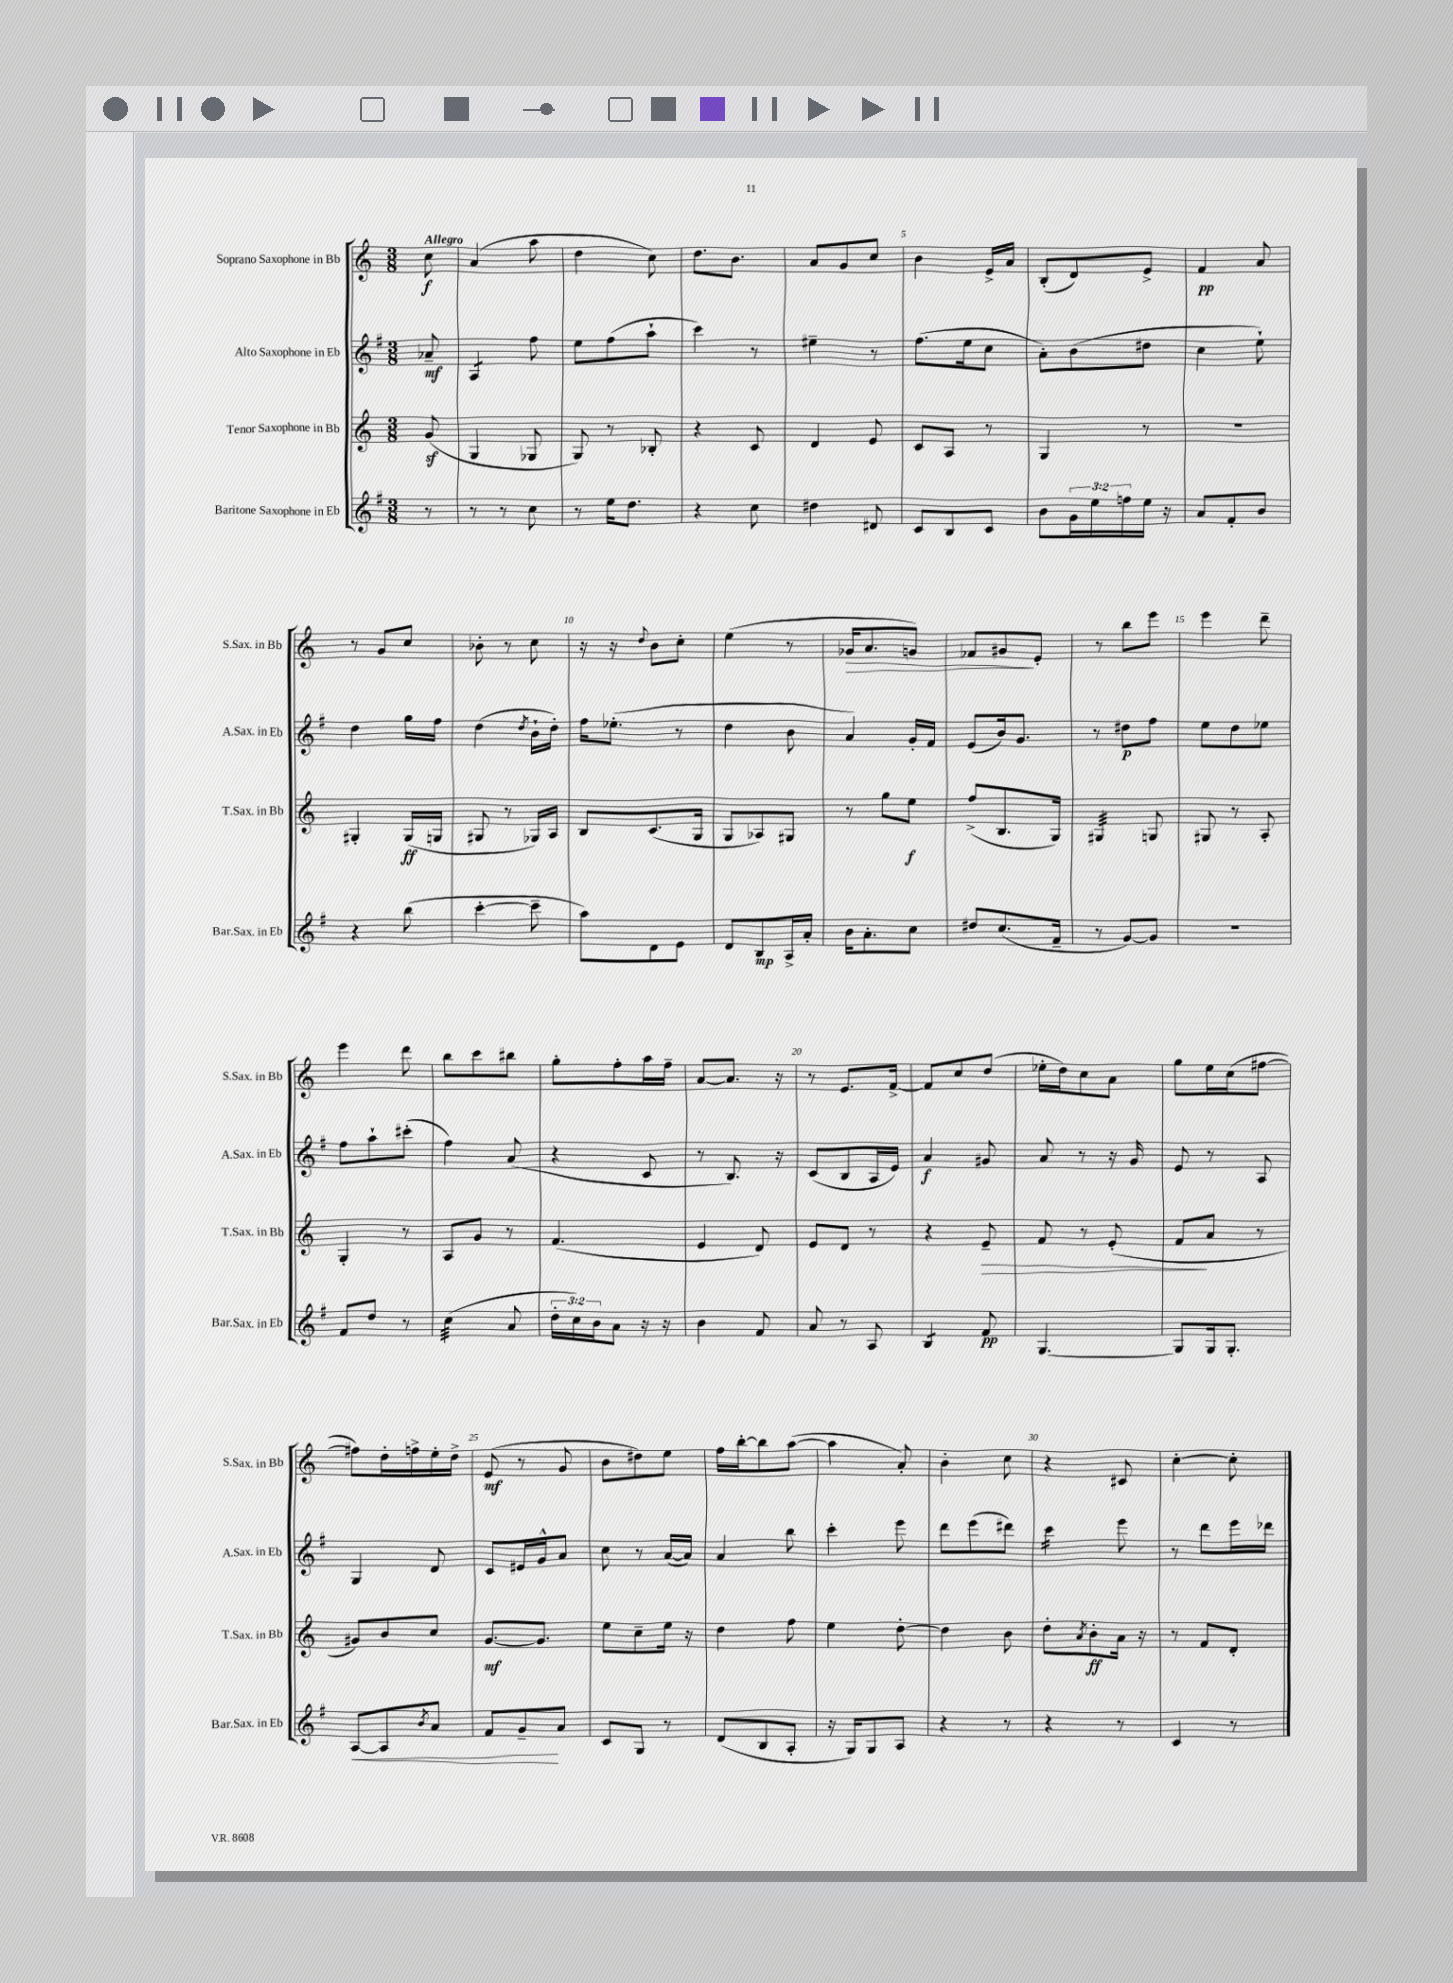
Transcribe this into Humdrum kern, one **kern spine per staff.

**kern	**kern	**kern	**kern
*staff4	*staff3	*staff2	*staff1
*clefG2	*clefG2	*clefG2	*clefG2
*k[f#]	*k[]	*k[f#]	*k[]
*M3/8	*M3/8	*M3/8	*M3/8
8r	(8g	8a-~	8cc
=	=	=	=
8r	4G	4A	(4a
8r	.	.	.
8cc	8G-	8ff#	8aa
=	=	=	=
8r	8G)	8ee	4dd
16ee	8r	(8ff#	.
8.dd	.	.	.
.	8B-'	8aa`	8cc)
=	=	=	=
4r	4r	4ccc)	8.dd
.	.	.	8.b
8cc	8c	8r	.
=	=	=	=
4dd#	4d	4ee#~	8a
.	.	.	8g
8d#	8e	8r	8cc
=	=	=	=
8c	8c	(8.ff#	4b
8B	8A	.	.
.	.	16ee	.
8c	8r	8cc	16e^
.	.	.	16a
=	=	=	=
8b	4G	8a')	(8B'
24g	.	(8b	8d)
24ee	.	.	.
24ff	.	.	.
16ee	8r	8dd#	8e^
16r	.	.	.
=	=	=	=
8a	4.r	4cc	4f
8f#'	.	.	.
8b	.	8ee`)	8a
=	=	=	=
4r	4G#'	4dd	8r
.	.	.	8g
(8bb	(16G#	16gg	8cc
.	16G	16ff#	.
=	=	=	=
[4ccc'	8G#	(4dd	8b-'
.	8r	.	8r
.	.	8qdd	.
8ccc~]	16G-)	16b`	8cc
.	16A	16dd')	.
=	=	=	=
8aa)	8B	16ff#	16r
.	.	(8.ee-'	16r
.	.	.	8qqdd
8d	(8.c	.	8b
8e	.	8r	8cc'
.	16G	.	.
=	=	=	=
8d	8G	4dd	(4ee
8B	8A-)	.	.
16A^	8G#	8b	8r
16a'	.	.	.
=	=	=	=
16b	8r	4a)	16g-
8.a'	.	.	8.a
.	8gg	.	.
8cc	8ee	16g'	8g)
.	.	16f#	.
=	=	=	=
8dd#	(8ff^	(8e	8f-
(8.cc	8.B	16b)	8g#
.	.	8.g	.
.	.	.	8e'
16f#~	16G)	.	.
=	=	=	=
8r	4G#	8r	8r
[8g)	.	8dd#	8bb
8g]	8G	8ff#	8eee
=	=	=	=
4.r	8G#	8ee	4eee
.	8r	8dd	.
.	8A'	8ee-	8ddd~
=	=	=	=
8f#	4G'	8ff#	4eee
8dd	.	8aa`	.
8r	8r	(8ccc#'	8ddd
=	=	=	=
(4cc	8A	4ff#)	8bb
.	8g	.	8ccc
8a	8r	(8a	8bb#
=	=	=	=
24dd'	(4.f	4r	8gg'
24cc)	.	.	.
24b	.	.	.
8a	.	.	8ff'
16r	.	8c	16aa
16r	.	.	16ff~
=	=	=	=
4b	4e	8r	[8a
.	.	8.B)	8.a]
8f#	8d)	.	.
.	.	16r	16r
=	=	=	=
8a	8e	(8c	8r
8r	8d	8B	8.e
8A	8r	16A	.
.	.	16e)	[16f^
=	=	=	=
4B	4r	4a	8f]
.	.	.	8cc
8f#	8e~	8g#	(8dd
=	=	=	=
[4.G	8f	8a	16ee-'
.	.	.	16dd)
.	8r	8r	8cc
.	(8e'	16r	8a
.	.	16g	.
=	=	=	=
8G]	8f	8e	8gg
16G	8a	8r	16ee
8.G'	.	.	(16cc
.	8r	8A	[8ff#
=	=	=	=
[8A	8g#)	4G	8ff#])
8A]	8b	.	16dd'
.	.	.	16ff^
8qb	.	.	.
8a	8cc	8d	16ee'
.	.	.	16dd^
=	=	=	=
8f#	[8.g	8c	(8e
8g~	.	16e#	8r
.	8.g]	16g^^	.
8a	.	8a	8g
=	=	=	=
8c	8ee	8cc	8b
8G	8cc~	8r	8dd#)
8r	16ee	([16a	8ee
.	16r	16a])	.
=	=	=	=
(8d	4dd	4a	16ff
.	.	.	[16bb'
8B	.	.	8bb]
8A'	8ff	8bb	([8aa
=	=	=	=
16r	4ee	4ccc'	4aa]
16G)	.	.	.
8G	.	.	.
8A	[8dd'	8eee	8a')
=	=	=	=
4r	4dd]	8ddd	4b'
.	.	(8eee	.
8r	8b	8ddd#)	8cc
=	=	=	=
4r	8dd'	4ccc	4r
.	8qa	.	.
.	8b'	.	.
8r	16a	8eee	8c#
.	16r	.	.
=	=	=	=
4c	8r	8r	[4cc'
.	8f	8ddd	.
8r	8d'	16eee	8cc']
.	.	16ddd-	.
==	==	==	==
*-	*-	*-	*-
